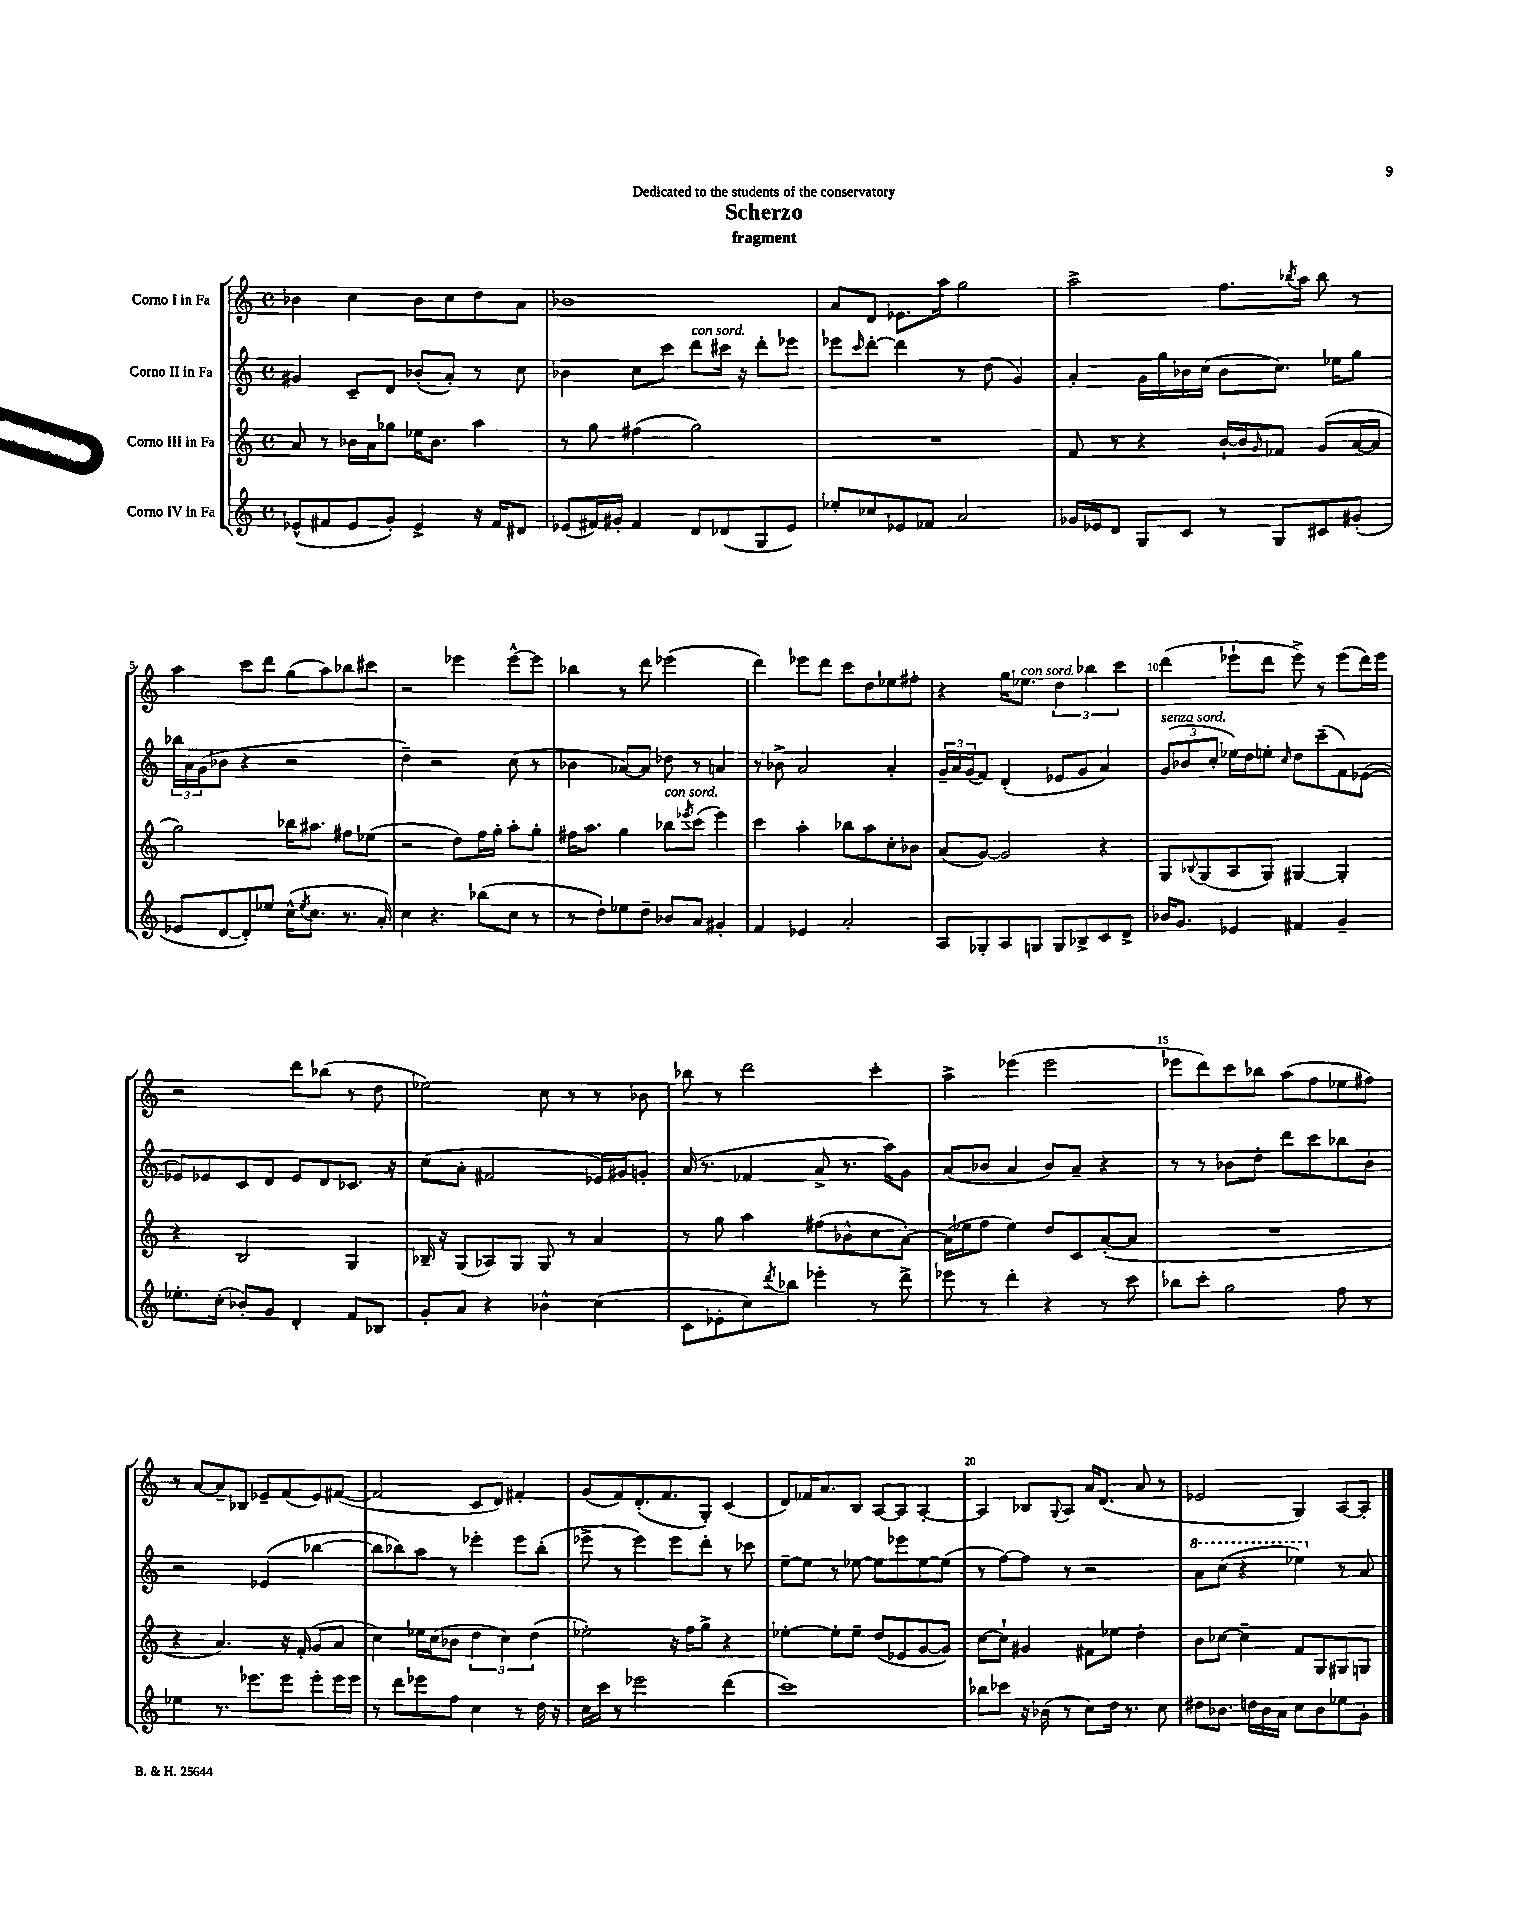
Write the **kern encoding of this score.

**kern	**kern	**kern	**kern
*part4	*part3	*part2	*part1
*staff4	*staff3	*staff2	*staff1
*I"Corno IV in Fa	*I"Corno III in Fa	*I"Corno II in Fa	*I"Corno I in Fa
*clefG2	*clefG2	*clefG2	*clefG2
*k[]	*k[]	*k[]	*k[]
*M4/4	*M4/4	*M4/4	*M4/4
*met(c)	*met(c)	*met(c)	*met(c)
=1	=1	=1	=1
(8e-X^^/L	8a/	4g#X/	4b-X\
8f#X/	8r	.	.
8e-/	16b-X\LL	8c~/L	4cc\
.	16a\J	.	.
8g'/J)	8gg-X\J	8d/J	.
4e-^/	16ee-X\KL	(8b-X'/L	8b-\L
.	8.b-\J	.	.
.	.	8a'/J)	8cc\
16r	4aa\	8r	8dd\
16f#/KL	.	.	.
8d#X/J	.	8cc\	8a\J
=2	=2	=2	=2
(8e-X/L	8r	4b-X\	1b-X
16f#X/L)	8gg\	.	.
16g#X'/JJ	.	.	.
4f#/	(4ff#X\	8cc\L	.
.	.	8ccc\J	.
!	!	!LO:TX:a:i:t=con sord.	!
8d/L	2gg\)	8ddd\L	.
(8d-X/	.	16ccc#X\Jk	.
.	.	16r	.
8G/	.	8ddd'\L	.
8e-/J)	.	8eee-X\J	.
=3	=3	=3	=3
8ee-X'/L	1r	8eee-X\L	8a/L
.	.	16qqccc/	.
8cc-X/	.	[8ddd'\J	8d/J
8e-X/	.	4ddd\]	8.e-X\L
8f-X/J	.	.	.
.	.	.	16aa\Jk
2a/	.	8r	2gg\
.	.	(8dd\	.
.	.	4g/)	.
=4	=4	=4	=4
16g-X/LL	8f/	4a'/	2aa^\
16e-X/J	.	.	.
8d/J	8r	.	.
8G/L	4r	16g\LL	.
.	.	16gg\	.
8c/J	.	16b-X\	.
.	.	(16cc\JJ	.
8r	[16b`/LL	8b-\L	8.ff\L
.	16b/J]	.	.
.	16qqg/	.	.
8G/L	8f-X/J	8.cc\J)	.
.	.	.	8qbb-X/
.	.	.	16aa\Jk
8c#X/	(8g/L	.	8bb-\
.	.	16ee-X\KL	.
(8g#X'/J	[16a/L	8gg\J	8r
.	16a/JJ]	.	.
!!LO:LB:g=z
=5	=5	=5	=5
8e-X/L	2gg\)	24bb-X\LL	4aa\
.	.	24a\	.
.	.	(24g\J	.
[8d/	.	8b-X\J	.
8d'/])	.	4r	8ccc\L
8ee-X/J	.	.	8ddd\J
(16cc^^\KL	16bb-X\KL	2r	(8gg\L
8qee-/	.	.	.
8.cc\J	8.aa#X\J	.	.
.	.	.	8aa\)
8.r	8ff#X\L	.	8bb-X\
.	(8ee-X\J	.	8ccc#X\J
16a'/)	.	.	.
=6	=6	=6	=6
4cc\	2r	4dd~\)	2r
4.r	.	2r	.
.	8dd\L)	.	4eee-X\
(8bb-X\L	16ff\L	.	.
.	16gg'\JJ	.	.
8cc\J	8aa'\L	(8cc\	[8eee-^^\L
8r	8gg'\J	8r	8eee-\J]
=7	=7	=7	=7
8r	16ff#X\KL	4b-X\	4bb-X\
.	8.aa\J	.	.
8dd'\L)	.	.	.
8ee-X\	4gg\	[8a-X/L)	8r
8dd~\J	.	8a-/J]	8ddd\
!	!LO:TX:a:i:t=con sord.	!	!
8b-X/L	8bb-X\L	8dd-X\	(2eee-X\
.	8qeee-X/	.	.
8a/J	(8ccc\J	8r	.
4g#X'/	4eee-\)	4an/	.
=8	=8	=8	=8
4f/	4ccc\	8r	4ddd\)
.	.	8b-X^\	.
4e-X/	4aa'\	2a/	8eee-X\L
.	.	.	8ddd\J
2a'/	8bb-X\L	.	8ccc\L
.	8aa\	.	8dd\
.	8cc'\	4a'/	8ee-X\
.	8b-X\J	.	8ff#X'\J
=9	=9	=9	=9
8A/L	(8a/L	24g~/LL	4r
.	.	24a/	.
.	.	(24g/J	.
8G-X'/	[8g/J)	8f/J)	.
8A/	2g/]	(4d'/	16gg\KL
!	!	!	!LO:TX:a:i:t=con sord.
.	.	.	8.ee-X\J
8Gn/J	.	.	.
8G/L	.	8e-X/L	6dd\
8B-X^/	.	8g/J	.
.	.	.	6bb-X\
8c/	4r	4a/)	.
.	.	.	6ccc\
8d^/J	.	.	.
=10	=10	=10	=10
!	!	!LO:TX:a:i:t=senza sord.	!
16b-X/KL	8G/L	(12g/L	(4ddd\
8.g/J	.	.	.
.	.	12b-X/	.
.	8qqB-X/	.	.
.	(8G/	.	.
.	.	12cc'/J	.
4e-X/	8A/	16ee-X\LL)	8eee-X`\L
.	.	16dd\J	.
.	8G/J)	8een'\J	8ddd\J
.	.	16qqcc/	.
4f#X/	[4G#X/	8dd\L	8eee-^\)
.	.	(8ccc~\	8r
4g~/	4G#'/]	8f\)	(8eee-\L
.	.	([8e-X\J	16ddd\L)
.	.	.	16eee-\JJ
!!LO:LB:g=z
=11	=11	=11	=11
8.ee-X'\L	4r	8e-X/L])	2r
.	.	8e-X/	.
(16cc'\Jk	.	.	.
8b-X'/L)	2B/	8c/	.
8g/J	.	8d/J	.
4d'/	.	8e-/L	8ddd\L
.	.	8d/	(8bb-X\J
8f/L	4G/	8.c-X/J	8r
8B-X/J	.	.	8dd\
.	.	16r	.
=12	=12	=12	=12
8g'/L	16B-X~/	(8cc\L	2ee-X\)
.	16r	.	.
8a/J	(8G/L	8a'\J	.
4r	8A-X/)	2f#X/	.
.	8G/J	.	.
4b-X^^\	8G/	.	8cc\
.	8r	.	8r
(4cc\	4a/	16e-X/LL)	8r
.	.	16g#X/J	.
.	.	8gn'/J	8b-X\
=13	=13	=13	=13
8c\L	8r	(16a/	8bb-X\
.	.	8.r	.
8e-X'\	8gg\	.	8r
8cc\)	4aa\	4f-X/	2ddd\
8qddd/	.	.	.
8bb-X\J	.	.	.
4eee-X'\	(8ff#X\L	8a^/	.
.	8b-X^^\	8.r	.
8r	8cc\	.	4ccc'\
.	.	16aa\KL)	.
8ddd^\	[8a'\J)	8g\J	.
=14	=14	=14	=14
8eee-X\	(16a\LL]	(8a/L	4aa^\
.	16ee-X\J	.	.
8r	8ff\J	8b-X/J	.
4ddd'\	4ee-\)	4a/	(4eee-X\
4r	8dd/L	8b-/L)	2eee-\
.	8c/	8a~/J	.
8r	([8a'/	4r	.
8ccc\	8a/J]	.	.
=15	=15	=15	=15
8bb-X\L	1r	8r	8eee-X\L
8ccc'\J	.	8r	8ddd\)
2gg\	.	8b-X\L	8ccc\
.	.	8dd'\J	8bb-X\J
.	.	8ddd\L	(8aa\L
.	.	8ccc\	8ff\
8ff\	.	8bb-X\	8ee-X\
8r	.	8b-'\J	8ff#X\J)
!!LO:LB:g=z
=16	=16	=16	=16
4ee-X\	4r	2r	8r
.	.	.	[8a/L
8.r	4.a/)	.	8a~/]
.	.	.	8B-X/J
8.eee-X\L	.	.	.
.	.	(4e-X/	8e-X~/L
8eee-\J	16r	.	(8f/
.	(16f'/	.	.
8eee-'\L	8g/L	[4bb-X\	8e-/)
16eee-\L	8a/J	.	([8f#X/J
16eee-\JJ	.	.	.
=17	=17	=17	=17
8r	4cc\)	8bb-\L]	2f#/]
8ddd\L	.	8bb-X\)	.
8eee-X\	16ee-X\LL	8aa\J	.
.	(16cc\J	.	.
8ff\J	8b-X\J	8r	.
4cc\	6dd\	4eee-X'\	8c/L
.	.	.	8d/J)
.	6cc\)	.	.
8r	.	8eee-\L	4f#X'/
.	(6dd\	.	.
16dd\	.	(8bb-'\J	.
16r	.	.	.
=18	=18	=18	=18
16cc\LL	2ee-X'\)	8eee-X^\	(8g/L
16ccc\JJ	.	.	.
8r	.	8r	8f/)
2eee-X\	.	4eee-\)	(8.d'/
.	.	.	8.f/
.	16r	8eee-\L	.
.	16ff\KL	.	.
.	8gg^\J	8ddd'\J	8G'/J)
(4ddd\	4r	8r	(4c/
.	.	8ccc-X\	.
=19	=19	=19	=19
1ccc)	[4ee-X'\	[8ee~\L	8d/L)
.	.	8ee\J]	16f-X/K
.	.	.	8.a/
.	8ee-'\L]	8r	.
.	8ee-~\J	[8ee-X\	8B/J
.	(8dd/L	8ee-\L]	[8A/L
.	8e-X/	8eee-X\	8A/J]
.	[8g/	[8ee-\	[4A'/
.	8g/J])	(8ee-\J]	.
=20	=20	=20	=20
8bb-X\L	[8cc\L	8r	4A/]
8ccc-X\J	8cc`\J]	[8ff\L)	.
16r	4g#X/	8ff\J]	8B-X/L
(16b-X\	.	.	.
.	.	.	8qqG/
8r	.	8r	8A/J
8cc\L)	8f#X\L	2r	16a/KL
.	.	.	(8.d/J
16dd\Jk	8ee-X\J	.	.
8.r	.	.	.
.	4dd'\	.	8a/
8cc\	.	.	8r
=21	=21	=21	=21
*	*	*8va	*
8dd#X\L	8b\L	8aa\L	2e-X/
8.b-X\J	[8cc-X\J	(8ccc\J	.
.	4cc-~\]	4r	.
16ddn\LL	.	.	.
16b-\	.	.	.
16a\JJ	.	.	.
8cc\L	8f/L	4eee-X\)	4G/)
8b-\	8G/	.	.
*	*	*X8va	*
8ee-X\	8G#X/	8r	[8A/L
8g'\J	8Gn/J	8a/	8A'/J]
==	==	==	==
*-	*-	*-	*-
